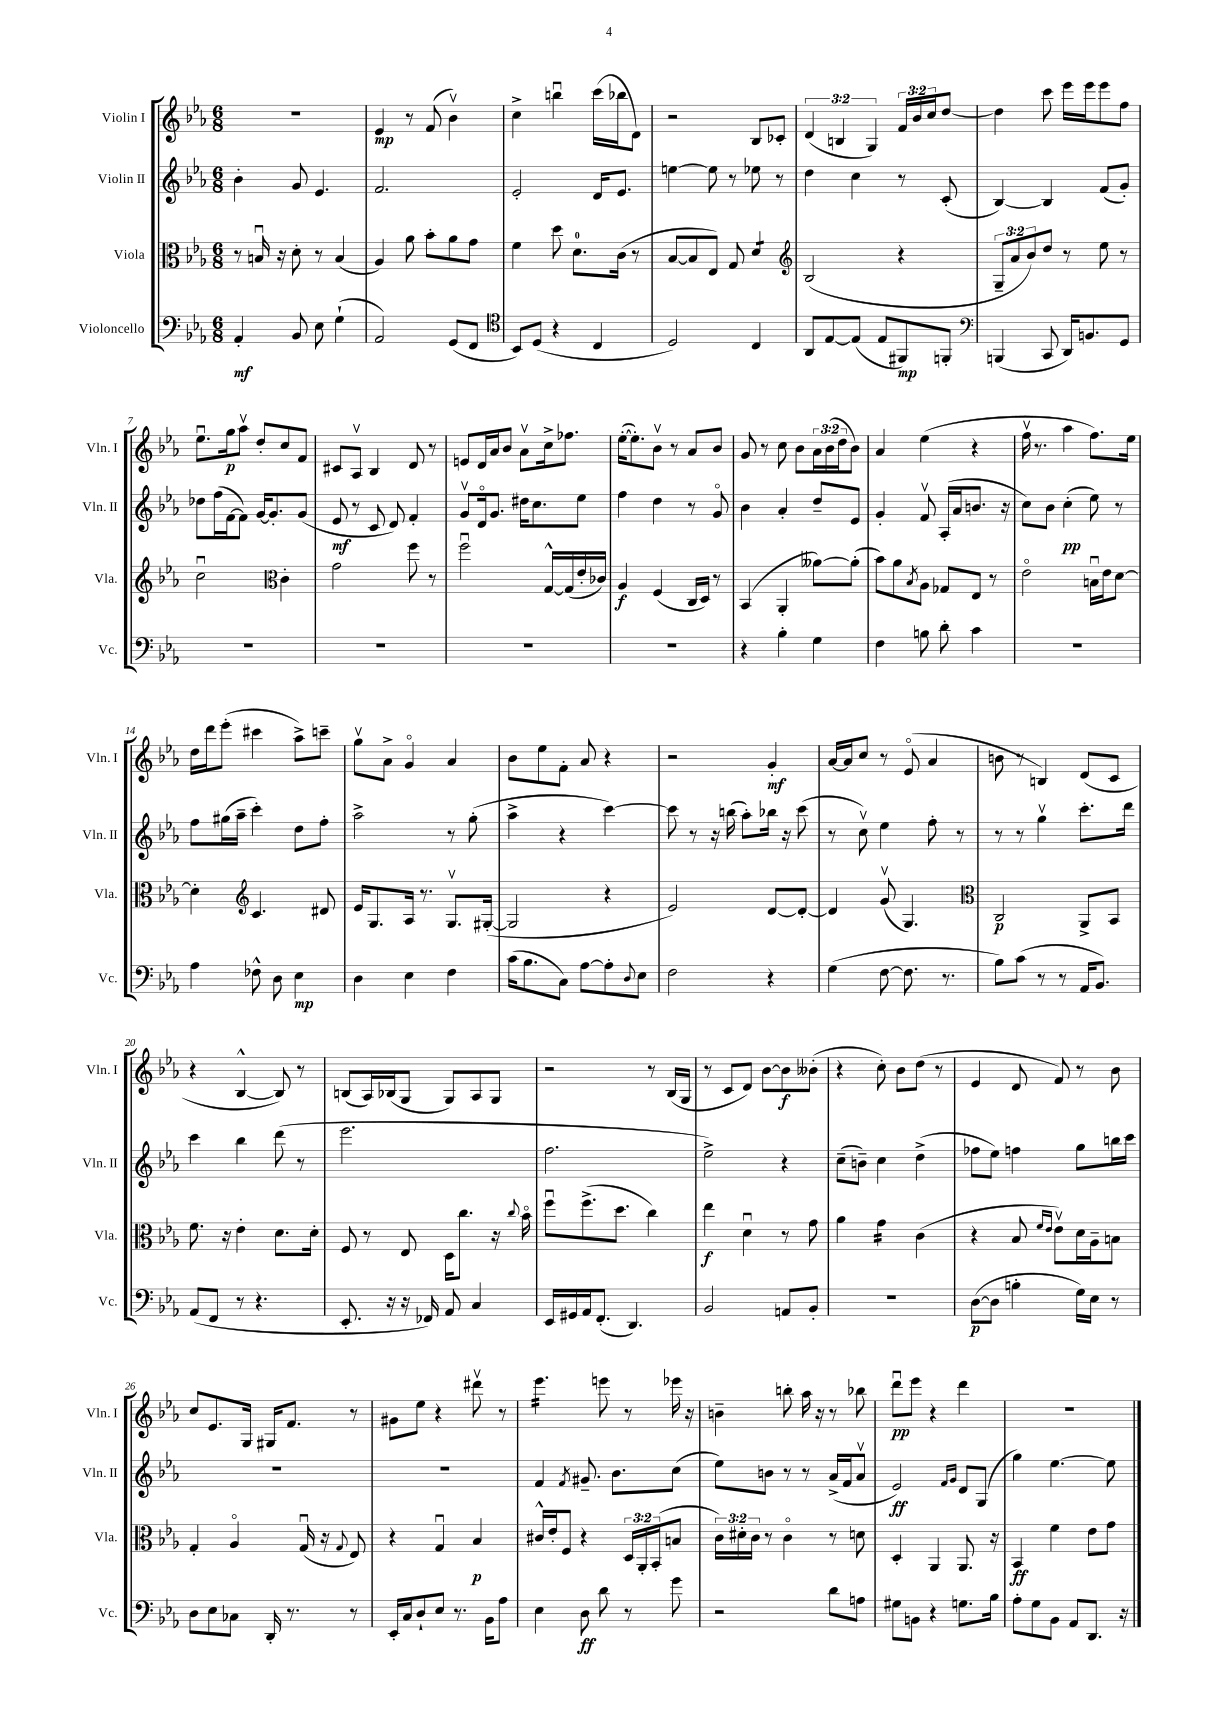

**kern	**kern	**kern	**kern
*staff4	*staff3	*staff2	*staff1
*clefF4	*clefC3	*clefG2	*clefG2
*k[b-e-a-]	*k[b-e-a-]	*k[b-e-a-]	*k[b-e-a-]
*M6/8	*M6/8	*M6/8	*M6/8
4AA-'	8r	4b-'	2.r
.	16Bu	.	.
.	16r	.	.
8BB-	8d'	8g	.
8E-	8r	4.e-	.
(4G`	(4B	.	.
=	=	=	=
2AA-)	4A-)	2.f	4e-
.	8a-	.	8r
.	8b-'	.	(8f
(8GG	8a-	.	4b-v)
8FF	8g	.	.
=	=	=	=
*clefC4	*	*	*
8BB-)	4f	2e-'	4cc^
(8D	.	.	.
4r	8dd	.	4bbu
.	8.d	.	.
4C	.	16d	(16ccc
.	(16c	8.e-	16bb-
.	8r	.	8d)
=	=	=	=
2D)	[8B-	[4ee	2r
.	8B-]	.	.
.	8E-)	8ee]	.
.	8G	8r	.
*	*clefG2	*	*
4C	4d	8ee-	8B-
.	.	8r	8c-'
=	=	=	=
8AA-	(2B-	4dd	(6d
[8E-	.	.	.
.	.	.	6B
(8E-]	.	4cc	.
.	.	.	6G)
8E-	.	.	.
8FF#)	4r	8r	24f
.	.	.	24b-
.	.	.	24cc
8FF'	.	(8c'	[8dd
=	=	=	=
*clefF4	*	*	*
(4BBB	12G~	[4B-)	4dd]
.	12a-	.	.
.	12b-)	.	.
8CC	8dd	4B-]	8ccc
16DD)	8r	.	16eee-
8.BB	.	.	16eee-
.	8ee-	(8f	8eee-
8GG	8r	8g')	8ff
=	=	=	=
2.r	2ccu	8dd-	8.ee-u
.	.	(16ff	.
.	.	[16f	16gg
.	.	8f])	8aa-v
.	.	[16g	8dd'
.	.	8.g']	.
*	*clefC3	*	*
.	4c'	.	8cc
.	.	(8g	8f
=	=	=	=
2.r	2g	8e-	8c#
.	.	8r	8A-v
.	.	8c	4B-
.	.	8d)	.
.	8ff	4f'	8d
.	8r	.	8r
=	=	=	=
2.r	2ffu	8gv	8e
.	.	16do	16d
.	.	8.g	16a-
.	.	.	8b-
.	.	16dd#	8a-v
.	.	8.cc	.
.	[16G^^	.	16cc^
.	(16G]	.	8.ff-
.	16e-'	8ee-	.
.	16c-)	.	.
=	=	=	=
2.r	4A-	4ff	([16ee-'
.	.	.	8.ee-'])
.	(4F	4dd	8b-v
.	.	.	8r
.	16C	8r	8a-
.	16D)	.	.
.	8r	8go	8b-
=	=	=	=
4r	(4BB-	4b-	8g
.	.	.	8r
4B-'	4AA-'	4a-'	8cc
.	.	.	8b-
4G	[8a--)	8dd~	24a-
.	.	.	(24b-
.	.	.	24dd
.	(8a--']	8e-	8b-)
=	=	=	=
4F	8b-)	4g'	4a-
.	8a-	.	.
.	8qB-	.	.
8B	8A-	8fv	(4ee-
8d'	8G-	(16A-'	.
.	.	16a-	.
4c	8E-	8.b	4r
.	8r	.	.
.	.	16r	.
=	=	=	=
2.r	2e-o	8cc)	16ffv
.	.	.	8.r
.	.	8b-	.
.	.	(4cc'	4aa-
.	16Bu	8ee-)	8.ff)
.	16e-	.	.
.	[8d	8r	.
.	.	.	16ee-
=	=	=	=
4A-	4d']	8ff	16dd
.	.	.	16ddd
.	.	(16gg#	(8eee-'
.	.	16aa-~	.
*	*clefG2	*	*
8F-^^	4.c	4ccc')	4ccc#
8D	.	.	.
4E-	.	8dd	8aa-^)
.	8d#	8ff'	8ccc~
=	=	=	=
4D	16e-	2aa-^	8ggv
.	8.G	.	.
.	.	.	8a-^
4E-	16A-	.	4go
.	8.r	.	.
4F	8.Gv	8r	4a-
.	.	(8gg'	.
.	([16G#'	.	.
=	=	=	=
(16c	2G#]	4aa-^	8b-
8.B-	.	.	.
.	.	.	8ee-
8C)	.	4r	8f'
[8A-	.	.	8a-
8A-']	4r	[4ccc)	4r
8qqD	.	.	.
8E-	.	.	.
=	=	=	=
2F	2e-)	8ccc]	2r
.	.	8r	.
.	.	16r	.
.	.	(16bb	.
.	.	8aa-')	.
4r	[8d	16bb-	4g'
.	.	16r	.
.	8d'_	(8ccc	.
=	=	=	=
(4G	4d]	8r	[16a-
.	.	.	16a-]
.	.	8ccv)	8cc
[8F	(8gv	4ee-	8r
8.F]	4.G)	.	(8e-o
.	.	8ff'	4a-
8.r	.	.	.
.	.	8r	.
=	=	=	=
*	*clefC3	*	*
8B-)	2C	8r	8b
(8c	.	8r	8r
8r	.	4ggv	4B)
8r	.	.	.
16AA-	8AA-^	8.ccc'	(8d
8.BB-)	.	.	.
.	8BB-	.	8c
.	.	16ddd	.
=	=	=	=
(8AA-	8.f	4ccc	4r
8FF	.	.	.
.	16r	.	.
8r	4e-'	4bb-	[4B-^^
4.r	.	.	.
.	8.d	(8ddd	8B-])
.	.	8r	8r
.	16d'	.	.
=	=	=	=
8.EE-'	8F	2.eee-	(8B
.	8r	.	16A-)
16r	.	.	(16B-
16r	8E-	.	8G
16FF-)	.	.	.
8AA-	16D	.	8G)
.	8.cc	.	.
4C	.	.	8A-
.	16r	.	8G
.	8qqcc	.	.
.	16b-o	.	.
=	=	=	=
16EE-	8ffu	2.ff	2r
16GG#	.	.	.
16AA-	(8.ff^	.	.
(8.FF'	.	.	.
.	8.dd	.	.
4.DD)	.	.	.
.	4cc)	.	8r
.	.	.	(16B-
.	.	.	16G
=	=	=	=
2BB-	4ee-	2ee-^)	8r
.	.	.	8c
.	4du	.	8d)
.	.	.	[8b-
8AA	8r	4r	8b-]
8BB-'	8g	.	(8b--'
=	=	=	=
2.r	4a-	(8cc~	4r
.	.	8b~)	.
.	4g	4cc	8cc')
.	.	.	8b-
.	(4c	(4dd^	(8dd
.	.	.	8r
=	=	=	=
([8D	4r	8ff-	4e-
8D]	.	8ee-)	.
4B'	8B-	4ff	8d
.	16qqf	.	.
.	16qqe-	.	.
.	8e-v)	.	8f)
16G)	16d	8gg	8r
16E-	16A-~	.	.
8r	8B	16bb	8b-
.	.	16ccc	.
=	=	=	=
8D	4G'	2.r	8cc
8E-	.	.	8.e-
8C-	4A-o	.	.
.	.	.	16G
16DD'	.	.	16G#
8.r	.	.	8.f
.	(16Gu	.	.
.	16r	.	.
.	8qqG	.	.
8r	8E-)	.	8r
=	=	=	=
16EE-'	4r	2.r	8g#
16C	.	.	.
8D`	.	.	8ee-
8E-	4Gu	.	4r
8.r	.	.	.
.	4B-	.	8ddd#v
16BB-	.	.	.
8A-	.	.	8r
=	=	=	=
4E-	16c#^^	4f	4.eee-
.	16e-'	.	.
.	8F	.	.
.	.	8qf	.
8D	4r	8.g#~	.
8d	.	.	8eee
.	.	8.b-	.
8r	24D	.	8r
.	24AA-'	.	.
.	(24BB-'	.	.
8g	8B	(8cc	16eee-
.	.	.	16r
=	=	=	=
2r	24c)	8ee-)	4b~
.	24d#'	.	.
.	24c	.	.
.	8r	8b	.
.	4co	8r	8bb'
.	.	8r	16aa-
.	.	.	16r
8d	8r	(16a-^	8r
.	.	16f	.
8A	8d	8a-v	8bb-
=	=	=	=
8G#	4D'	2e-)	8dddu
8BB	.	.	8eee-
4r	4AA-	.	4r
.	.	16qqf	.
.	.	16qqg	.
8.G	8.AA-	8d	4ddd
.	.	(8G	.
16B-	16r	.	.
=	=	=	=
8A-'	4BB-	4gg)	2.r
8G	.	.	.
8BB-	4f	[4.ee-	.
8AA-	.	.	.
8.DD	8e-	.	.
.	8g	8ee-]	.
16r	.	.	.
==	==	==	==
*-	*-	*-	*-
